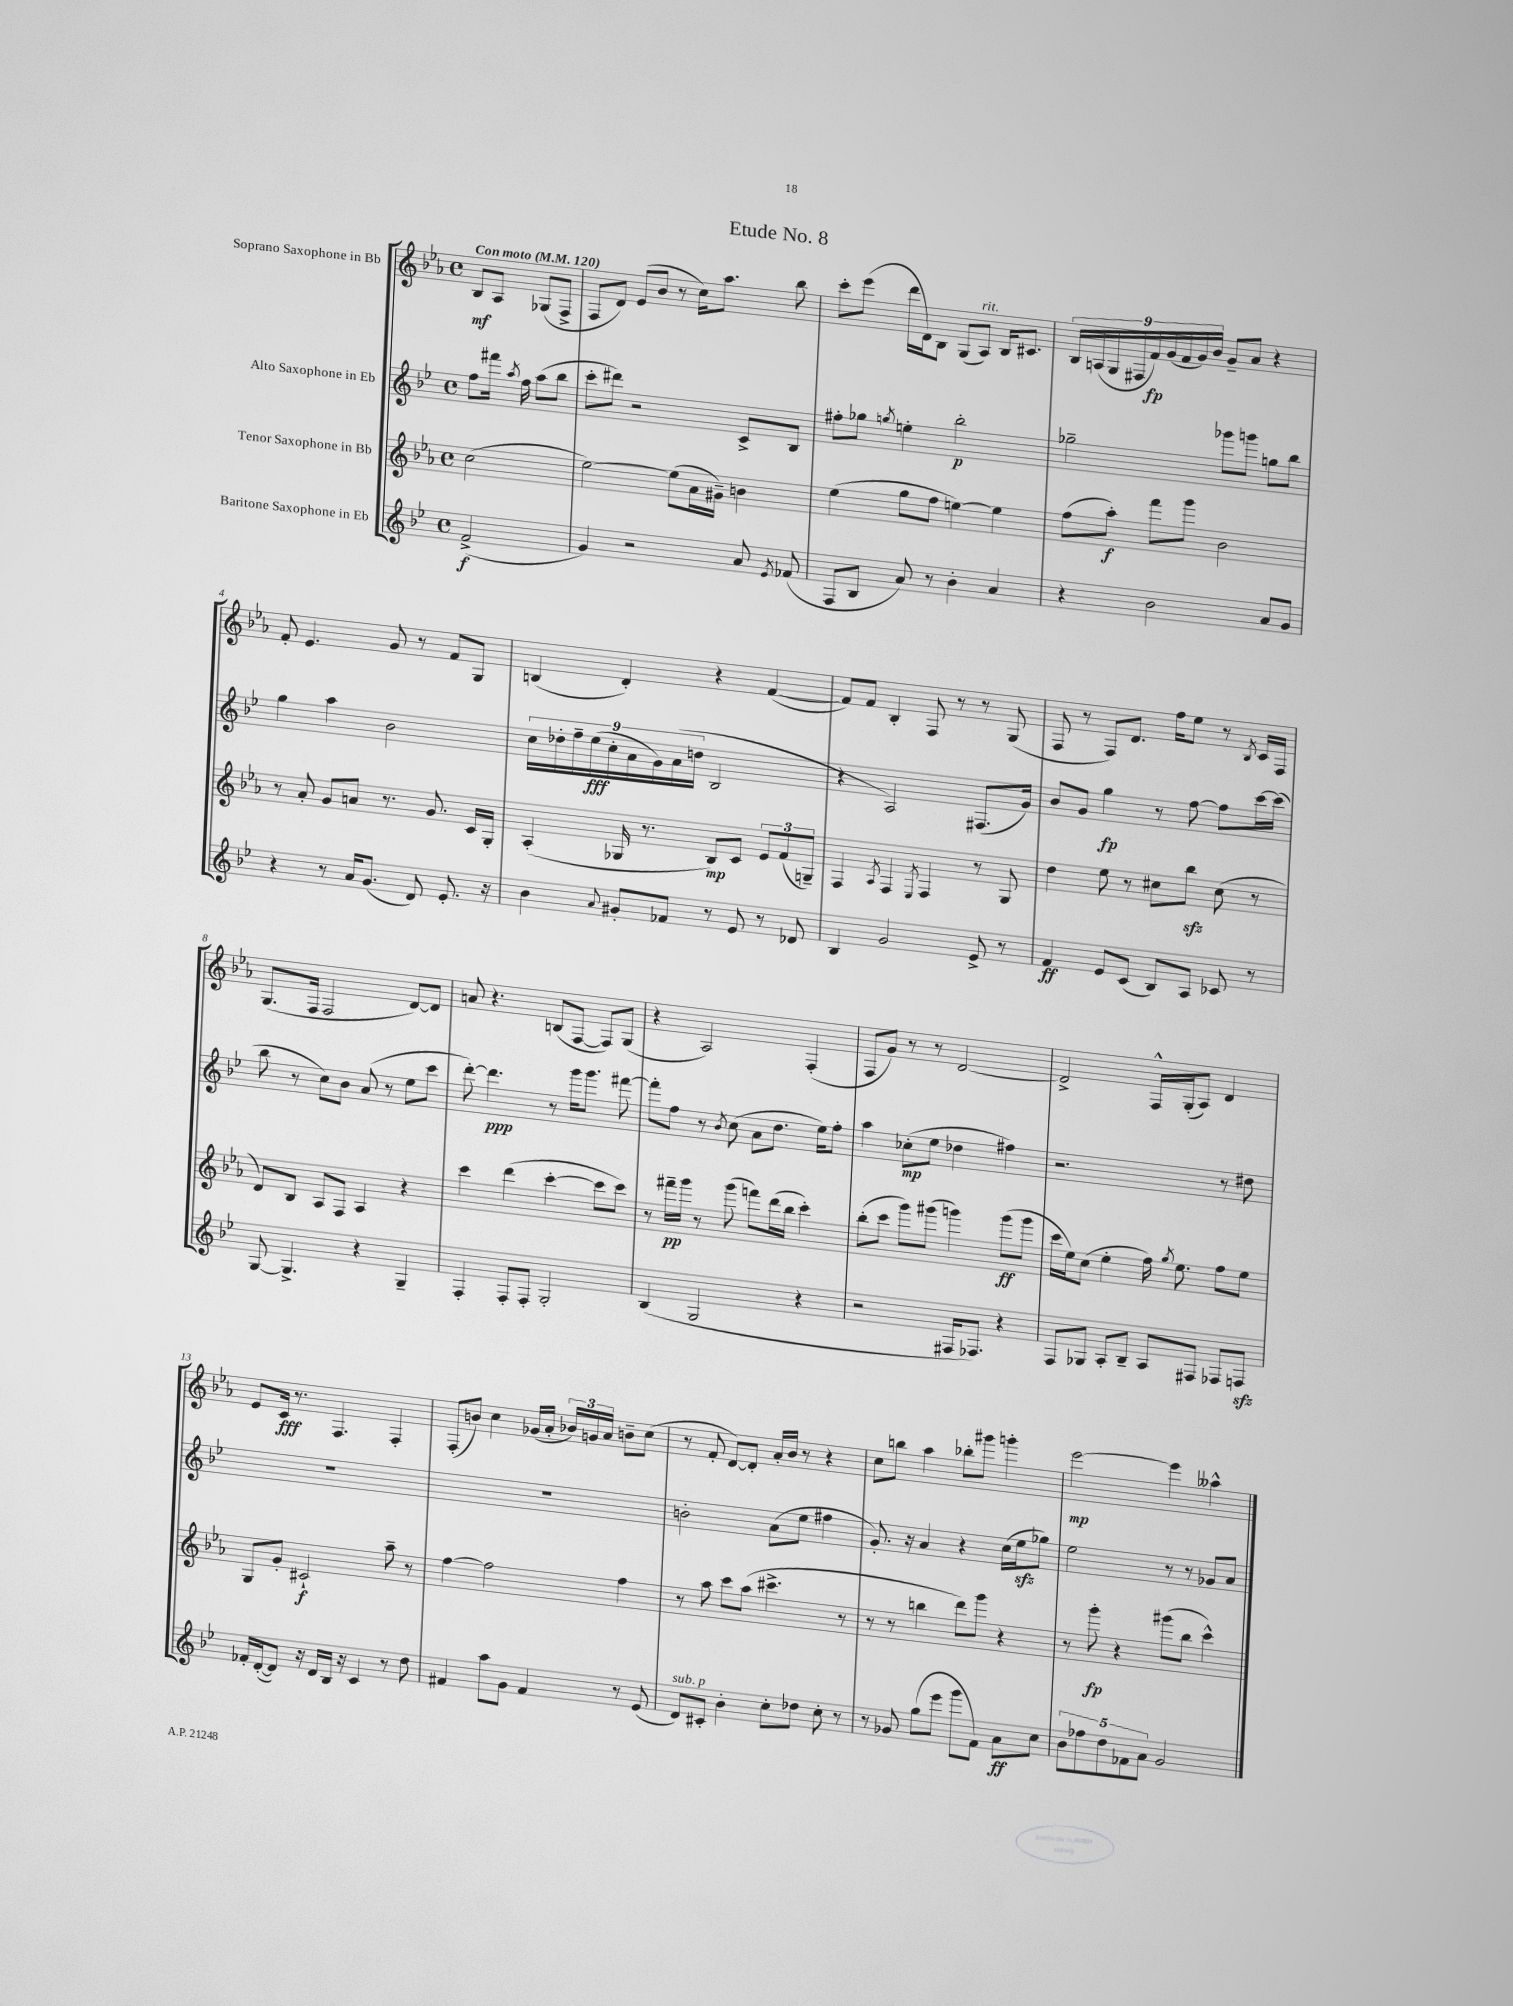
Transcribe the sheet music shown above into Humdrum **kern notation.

**kern	**kern	**kern	**kern
*staff4	*staff3	*staff2	*staff1
*clefG2	*clefG2	*clefG2	*clefG2
*k[b-e-]	*k[b-e-a-]	*k[b-e-]	*k[b-e-a-]
*M4/4	*M4/4	*M4/4	*M4/4
*met(c)	*met(c)	*met(c)	*met(c)
*MM120	*MM120	*MM120	*MM120
(2f^	(2cc	8ff	8B-
.	.	16fff#	8A-
.	.	8qaa	.
.	.	16ff	.
.	.	(8aa	(8G-
.	.	8bb-	8F^
=	=	=	=
4g)	[2ee-)	8ccc'	8F
.	.	8ddd#)	8d)
2r	.	2r	(8e-
.	.	.	8b-
.	(8ee-]	.	8r
.	16a-	.	16cc)
.	16g#~)	.	8.aa-
8a	4b	8c^	.
8qe-	.	.	.
(8f-	.	8B-	8bb-
=	=	=	=
8F	(4ee-	8ff#'	8ccc'
8B-	.	8gg-	(8eee-
.	.	8qgg	.
8a)	8gg	4ee'	16ddd
.	.	.	16d)
8r	8ff	.	8B-
4b-'	[4ee)	2bb-'	(8G
.	.	.	8A-)
4a	4ee]	.	16B-
.	.	.	8.c#
=	=	=	=
4r	(8ff	2gg-~	18B-
.	.	.	(18A
.	.	.	18G
.	8aa-')	.	.
.	.	.	18F#
.	.	.	18f)
2b-	8fff	.	.
.	.	.	(18g
.	.	.	18f
.	8ggg	.	.
.	.	.	18g)
.	.	.	18b-
.	2b-	8ggg-	8g~
.	.	8ggg	8a-
8a	.	8gg	4r
8g	.	8bb-	.
=	=	=	=
4r	8r	4gg	8f'
.	8a-'	.	4.e-
8r	8g	4aa	.
16a	8a	.	.
(8.g	.	.	.
.	8.r	2b-	8g
8d)	.	.	8r
.	8.g	.	.
8.e-'	.	.	8f
.	16c	.	8G
16r	16G'	.	.
=	=	=	=
4b-	(4A-'	18cc	(4B
.	.	18dd-'	.
.	.	18ff~	.
.	.	(18ee-	.
.	.	18cc'	.
8qqa	.	.	.
8g#'	16G-	.	4d')
.	.	18a	.
.	8.r	.	.
.	.	18g)	.
8f-	.	.	.
.	.	(18a	.
.	.	18dd	.
8r	8B-)	2B-	4r
8e-	8c	.	.
8r	12e-	.	([4f
.	(12f	.	.
8d-	.	.	.
.	12G~)	.	.
=	=	=	=
4B-	4F	4r	8f])
.	.	.	8f
.	8qA-	.	.
2g	4F	2A)	4B-'
.	8qE-	.	.
.	4F	.	8F
.	.	.	8r
8e-^	8r	(8.F#	8r
8r	8G	.	(8G
.	.	16g)	.
=	=	=	=
4f	4dd	8b-	8F
.	.	8g	8r
8e-	8ee-	4gg	8F)
(8c	8r	.	8.d
8B-)	8cc#	8r	.
.	.	.	16ff
8A	8bb-	[8ff	8ee-
8c-	(8cc#	8ff]	8r
.	.	.	8qB-
8r	8r	[16ccc	16c
.	.	(16ccc]	16F
=	=	=	=
[8G	8d)	8bb-	(8.G
4.G^]	8B-	8r	.
.	.	.	16F
.	8A-	8cc)	2F
.	8F	8b-	.
4r	4A-	(8a	.
.	.	8r	.
4G~	4r	8ee-	[8d)
.	.	8ccc	8d]
=	=	=	=
4F'	4ccc	[8ddd')	8a
.	.	4.ddd]	4.r
8F'	(4ddd	.	.
8F'	.	.	.
2G'	[4ccc'	8r	(8B
.	.	16ggg	[8F
.	.	8.ggg	.
.	8ccc]	.	8F])
.	8ccc)	[8fff#	(8G
=	=	=	=
(4B-	8r	8fff#']	4r
.	16fff#~	8ff	.
.	16ggg	.	.
2G	8r	8r	2A-)
.	.	8qb-	.
.	(8ggg	(8cc	.
.	8fff)	8a	.
.	(16ddd	8.dd	.
.	16bb-	.	.
4r	4ccc')	.	(4F'
.	.	16ee-)	.
.	.	8ff'	.
=	=	=	=
2r	(8bb-'	4aa	8F
.	8ccc	.	8g)
.	8ggg)	(8cc-'	8r
.	(8ggg#	8ee-	8r
16F#	4ggg)	4dd-	[2d
8.F-)	.	.	.
4r	(8ggg	4ff#)	.
.	8ggg	.	.
=	=	=	=
8F	16ccc	2.r	2d^]
.	16ee-)	.	.
8G-	(8cc	.	.
8A'	4ee-'	.	.
8B-~	.	.	.
8A	16ff)	.	16F^^
.	8qgg	.	.
.	8.ee-	.	(16G'
8F#	.	.	8A-)
8F-	8ff	8r	4d
8F	8ee-	8dd#	.
=	=	=	=
16f-'	8G	1r	8e-
([16d'	.	.	.
8d])	8g'	.	16c
.	.	.	8.r
16r	2c#`	.	.
16d	.	.	.
16B-	.	.	4.F
16r	.	.	.
4c	.	.	.
8r	8aa-~	.	4F'
8dd	8r	.	.
=	=	=	=
4f#	[4ff	1r	(8F'
.	.	.	8b)
8aa	2ff]	.	4cc
8g	.	.	.
4f#	.	.	(16g-
.	.	.	16a-'
.	.	.	24b-)
.	.	.	24g
.	.	.	24a-
8r	4ff	.	8b~
(8e-	.	.	(8cc
=	=	=	=
8d)	8r	2b'	8r
8c#'	8aa-	.	8f'
4b-'	8ccc	.	[8d)
.	(8aa-	.	8d']
8cc'	4.ccc#^	(8a	16a-'
.	.	.	16b-
8dd-	.	8ee-	8r
8cc'	.	4ff#	4r
8r	8r	.	.
=	=	=	=
8r	8r	8.g')	8cc
8g-	8r	.	8bb
.	.	16r	.
(8gg	4bb	4a	4aa-
8eee-	.	.	.
8ggg	8ddd)	4r	8bb-'
8f)	8ggg	.	8ggg#
8a	4r	(16cc	4ggg'
.	.	16ee-	.
8cc	.	8gg-)	.
=	=	=	=
10b-	8r	2ee-	[2eee-
10ff-	.	.	.
.	8ggg'	.	.
10dd	.	.	.
.	4r	.	.
10f-	.	.	.
10a	.	.	.
2g	(8ggg#	8r	4eee-]
.	8bb-	8r	.
.	4ccc^^)	8g-	4aa--^^
.	.	8a	.
==	==	==	==
*-	*-	*-	*-
